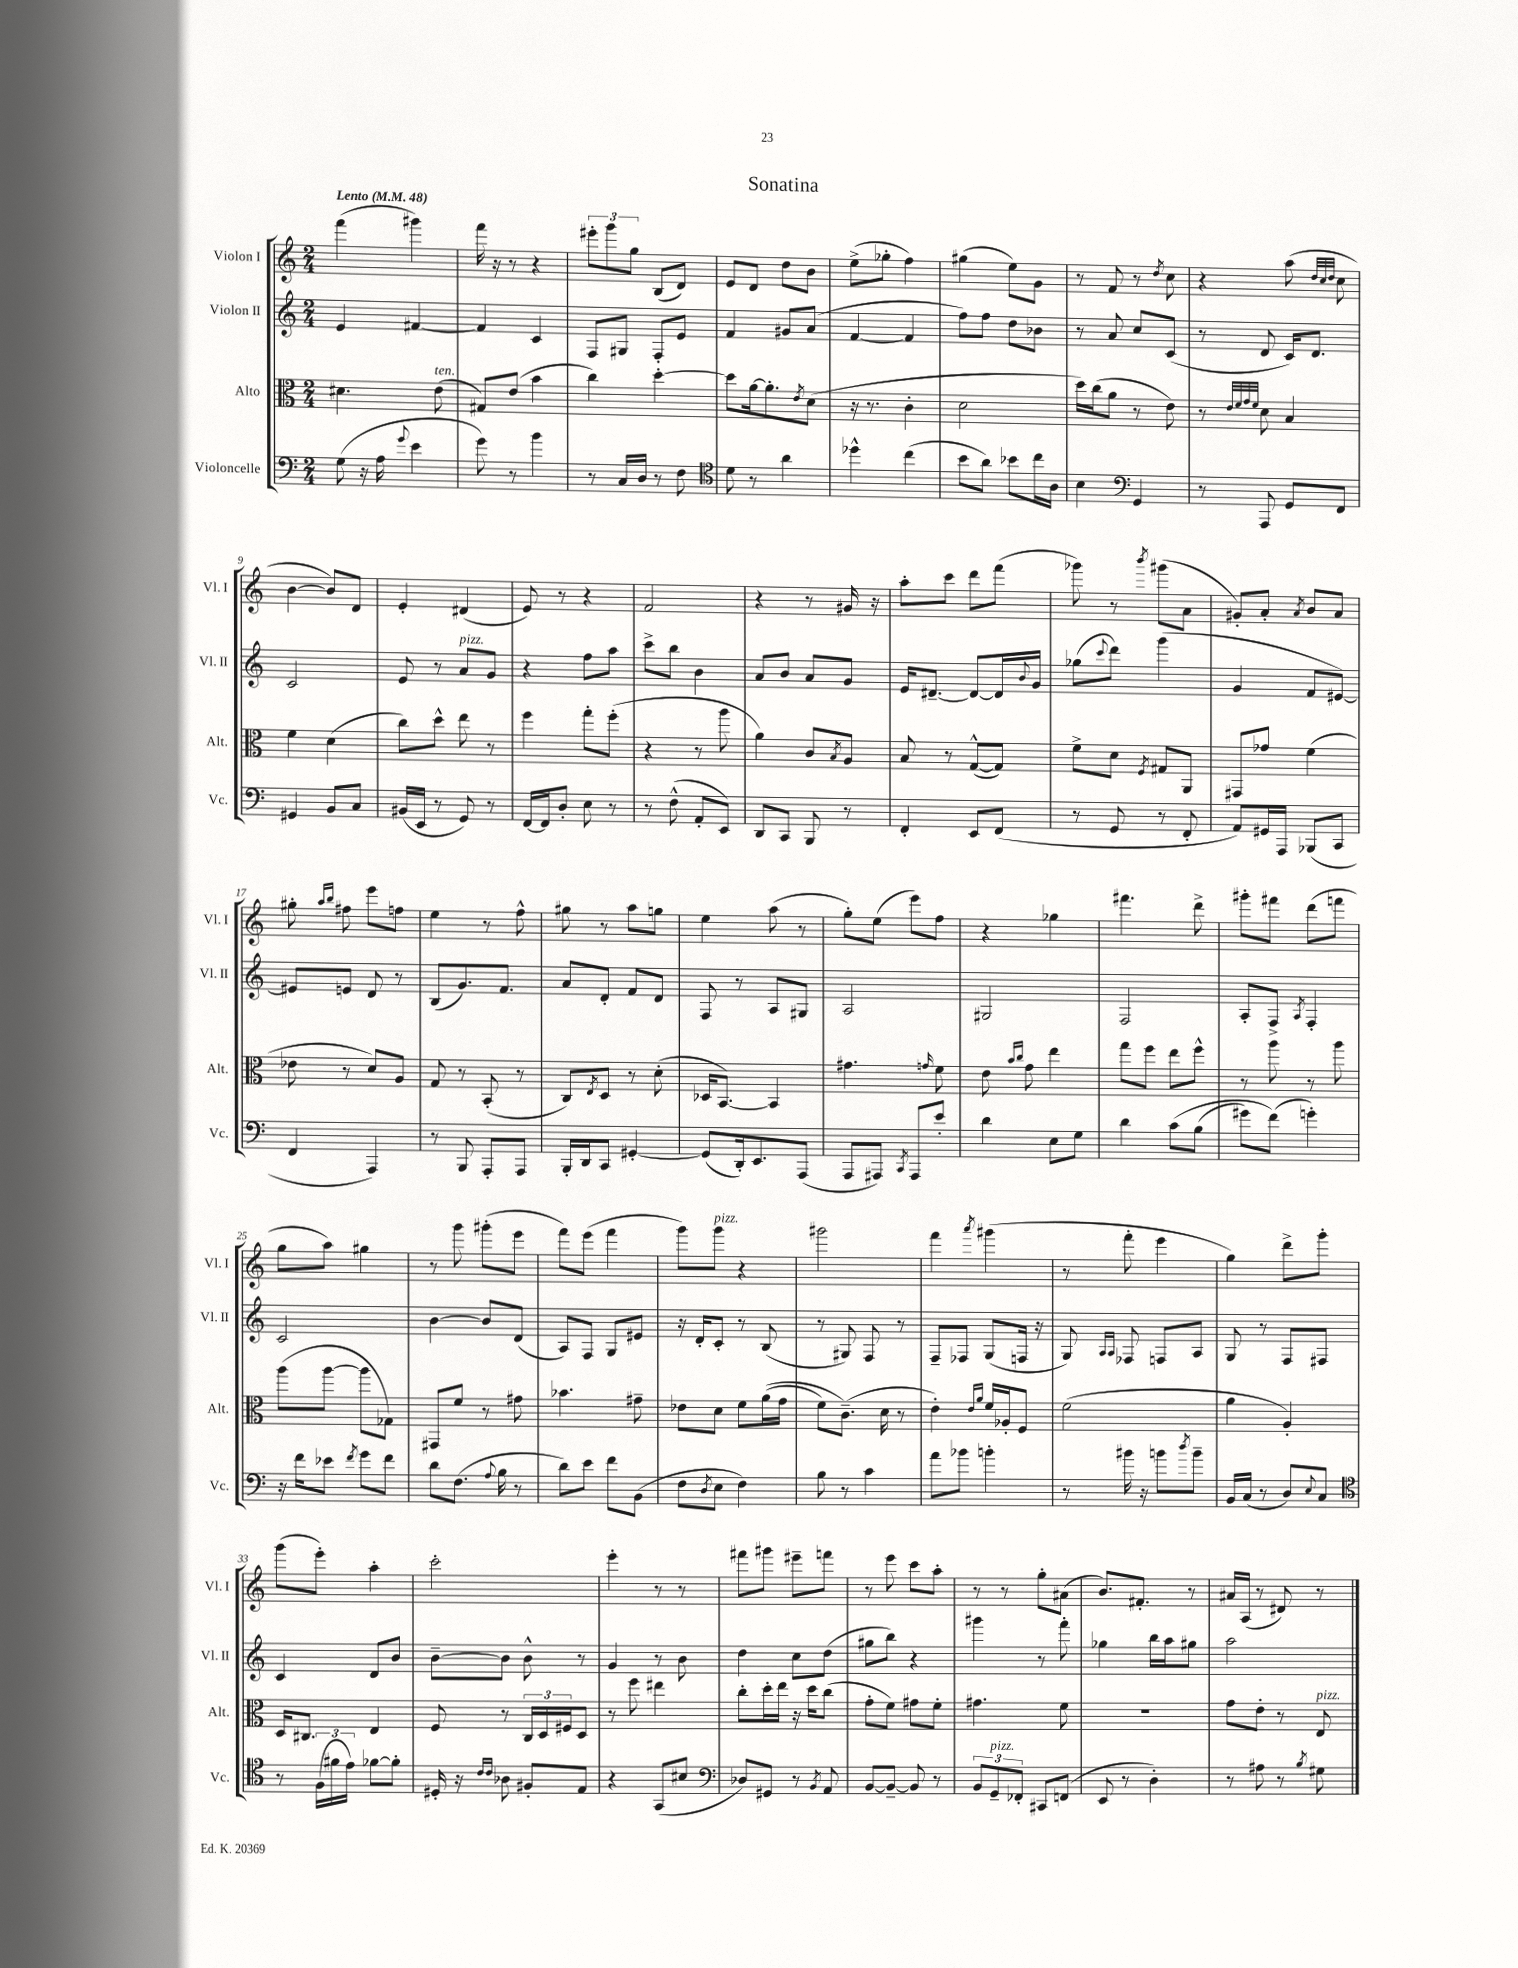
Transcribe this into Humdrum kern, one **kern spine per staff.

**kern	**kern	**kern	**kern
*staff4	*staff3	*staff2	*staff1
*clefF4	*clefC3	*clefG2	*clefG2
*k[]	*k[]	*k[]	*k[]
*M2/4	*M2/4	*M2/4	*M2/4
*MM48	*MM48	*MM48	*MM48
(8G\	4.d#\	4e/	(4fff\
16r	.	.	.
16A\	.	.	.
8qqg/	.	.	.
4e\	.	[4f#/	4ggg#\)
.	(8e\	.	.
=	=	=	=
8g\)	8G#/L)	4f#/]	16fff\
.	.	.	16r
8r	(8e/J	.	8r
4b\	4b\	4c/	4r
=	=	=	=
8r	4cc\)	8F/L	12eee#'\L
.	.	.	12ggg\
16C/LL	.	8G#/J	.
.	.	.	12gg\J
16D/JJ	.	.	.
8r	[4dd'\	8F'/L	(8B/L
8F\	.	8e/J	8d/J)
=	=	=	=
*clefC4	*	*	*
8d\	8dd\]L	4f/	8e/L
8r	[16a\k	.	8d/J
.	8.a'\]	.	.
4a\	.	8g#/L	8dd\L
.	8qe/	.	.
.	(8d\J	(8a/J	8b\J
=	=	=	=
4dd-^^\	16r	[4f/	(8ee^\L
.	8.r	.	.
.	.	.	8gg-'\J
(4cc\	4c'\	4f/]	4ff\)
=	=	=	=
8b\L	2d\	8ff\L)	(4gg#\
8a\J)	.	8ff\J	.
8b-\L	.	8dd\L	8ee\L)
16cc\L	.	8b-\J	8g\J
16A\JJ	.	.	.
=	=	=	=
4B\	16dd\LL)	8r	8r
.	(16cc\J	.	.
.	8a\J	8a/	8f/
*clefF4	*	*	*
4GG/	8r	8cc/L	8r
.	.	.	8qdd/
.	8e\)	(8c/J	8cc\
=	=	=	=
8r	8r	8r	4r
.	32qqe/LLL	.	.
.	32qqf/	.	.
.	32qqg/	.	.
.	32qqf/JJJ	.	.
8AAA/	8d\	8d/	.
8GG/L	4B/	16c/LK)	(8aa\
.	.	8.d/J	.
.	.	.	32qqdd/LLL
.	.	.	32qqcc/
.	.	.	32qqdd/JJJ
8FF/J	.	.	8cc\
=	=	=	=
4GG#/	4f\	2c/	[4b\
8BB/L	(4d\	.	8b/]L)
8C/J	.	.	8d/J
=	=	=	=
(16BB#/LL	8cc\L)	8e/	4e'/
16EE/JJ	.	.	.
8r	8dd^^\J	8r	.
8GG/)	8ee\	8a/L	(4d#/
8r	8r	8g/J	.
=	=	=	=
[16FF/LL	4ff\	4r	8e/)
16FF/]J	.	.	.
8D'/J	.	.	8r
8E\	8gg'\L	8ff\L	4r
8r	(8ff'\J	8aa\J	.
=	=	=	=
8r	4r	8ccc^\L	2f/
(8F^^\	.	8bb\J	.
8AA'/L	8r	4b\	.
8EE/J)	8aa\	.	.
=	=	=	=
8DD/L	4a\)	8a/L	4r
8CC/J	.	8b/J	.
8BBB/	8c/L	8a/L	8r
.	8qB/	.	.
8r	8A/J	8g/J	16g#/
.	.	.	16r
=	=	=	=
4FF'/	8B/	16e/LK	8aa'\L
.	.	[8.d#~/J	.
.	8r	.	8ccc\J
8EE/L	([8G^^/L	8d#/_L	8ddd\L
(8FF/J	8G/]J)	16d#/]L	(8fff\J
.	.	8qqb/	.
.	.	16g/JJ	.
=	=	=	=
8r	8f^\L	(8gg-\L	8ggg-\)
.	.	8qqccc/	.
8GG/	8d\J	8ddd\J)	8r
.	8qF/	.	8qbbb/
8r	8G#/L	(4ggg\	(8ggg#\L
8FF'/	8AA/J	.	8a\J
=	=	=	=
8AA/L)	8GG#/L	4g/	8g#'/L)
16GG#/L	8g-/J	.	8a'/J
16AAA/JJ	.	.	.
.	.	.	8qa/
(8BBB-/L	(4f\	8f/L	8b/L
8CC/J	.	[8e#/J)	8a/J
=	=	=	=
4FF/	8e-\	8e#/]L	8gg#'\
.	.	.	16qqaa/LL
.	.	.	16qqbb/JJ
.	8r	8e/J	8ff#\
4AAA/)	8d/L)	8d/	8eee\L
.	8A/J	8r	8ff\J
=	=	=	=
8r	8G/	(8B/L	4ee\
8BBB/	8r	8.g/)	.
8AAA'/L	(8BB'/	.	8r
.	.	8.f/J	.
8AAA/J	8r	.	8ff^^\
=	=	=	=
16BBB'/LL	8C/L)	8a/L	8gg#\
16DD/J	.	.	.
.	8qE/	.	.
8CC/J	8D/J	8d'/J	8r
[4GG#'/	8r	8f/L	8aa\L
.	(8d'\	8d/J	8gg\J
=	=	=	=
(8GG#/]L	16D-/LK	8F/	4ee\
.	[8.BB/J)	.	.
16DD'/k)	.	8r	.
8.EE/	.	.	.
.	4BB/]	8A/L	(8aa\
(8AAA/J	.	8G#/J	8r
=	=	=	=
8AAA/L	4.g#\	2A/	8gg'\L)
8AAA#/J)	.	.	(8ee\J
8qCC/	.	.	.
8AAA#/L	.	.	8eee\L)
.	16qqg/	.	.
8e'/J	8f\	.	8ff\J
=	=	=	=
4d\	8e\	2G#/	4r
.	16qqb/LL	.	.
.	16qqcc/JJ	.	.
.	8g\	.	.
8E\L	4ee\	.	4gg-\
8G\J	.	.	.
=	=	=	=
4d\	8gg\L	2F/	4.fff#\
.	8ff\J	.	.
&(8c\L	8ee\L	.	.
(8B\J	8ff^^\J	.	8ddd^\
=	=	=	=
8g#\L)	8r	8A'/L	8ggg#'\L
(8f\J&)	8aa\	8F^/J	8fff#\J
.	.	8qA/	.
4g'\)	8r	4F'/	(8ddd\L
.	8aa\	.	8fff\J
=	=	=	=
16r	(8aa\L	2c/	8gg\L
16f\LK	.	.	.
8e-\J	[8aa\J	.	8aa\J)
8qf/	.	.	.
8g\L	8aa\]L	.	4gg#\
8f\J	8G-\J)	.	.
=	=	=	=
8d\L	8GG#/L	[4b\	8r
(8.F\J	8f/J	.	8ggg\
.	8r	8b/]L	(8ggg#'\L
8qqA/	.	.	.
16B\	.	.	.
8r	8g#\	(8d/J	8eee\J
=	=	=	=
8d\L)	4.b-\	8A/L)	8fff\L)
8e\J	.	8F/J	(8eee\J
8f\L	.	8G/L	4fff\
(8BB\J	8g#~\	8e#/J	.
=	=	=	=
8F\L	8e-\L	16r	8ggg\L)
.	.	16d'/LK	.
8qD/	.	.	.
8E\J	8d\J	8c'/J	8ggg\J
4F\)	8f\L	8r	4r
.	&((16a\L	(8B/	.
.	16g\JJ	.	.
=	=	=	=
8B\	8f\L)	8r	2ggg#\
8r	(8.c~\J&)	8G#/)	.
4c\	.	8F/	.
.	16d\	.	.
.	8r	8r	.
=	=	=	=
8a\L	4e'\)	8F~/L	4fff\
8b-\J	.	8F-/J	.
.	16qqe/LL	.	.
.	16qqa/JJ	.	8qaaa/
4b'\	16f/LL	(8G/L	(4ggg#\
.	16A-'/J	.	.
.	8F/J	16F/Jk	.
.	.	16r	.
=	=	=	=
8r	(2f\	8G/)	8r
.	.	16qqA/LL	.
.	.	16qqA/JJ	.
16b#\	.	8F-/	8fff'\
16r	.	.	.
8b\L	.	8F/L	4eee\
8qdd/	.	.	.
8b~\J	.	8A/J	.
=	=	=	=
16BB/LL	4a\	8G/	4gg\)
(16C/JJ	.	.	.
8r	.	8r	.
8D/L)	4A'/)	8F/L	8ddd^\L
8qqE/	.	.	.
8C/J	.	8F#/J	8ggg'\J
=	=	=	=
*clefC4	*	*	*
8r	16D/LK	4c/	(8ggg\L
.	8.C#/J	.	.
(24F\LL	.	.	8eee'\J)
24f#\	.	.	.
24e\JJ)	.	.	.
[8f-\L	4E/	8d/L	4aa'\
8f-'\]J	.	8b/J	.
=	=	=	=
16D#'/	8F/	[8b~\L	2ccc'\
16r	.	.	.
16qqc/LL	.	.	.
16qqc/JJ	.	.	.
8A-\	8r	8b\]J	.
8F#'/L	24C/LL	8b^^\	.
.	24D/	.	.
.	24F#/J	.	.
8E/J	8D/J	8r	.
=	=	=	=
4r	8r	4g/	4eee'\
.	8ff\	.	.
(8GG/L	4ee#\	8r	8r
8B#/J	.	8b\	8r
=	=	=	=
*clefF4	*	*	*
8D-/L)	8cc'\L	4dd\	8fff#\L
8GG#/J	16dd'\L	.	8ggg#\J
.	16ee\JJ	.	.
8r	16r	8cc\L	8eee#~\L
.	16dd\LK	.	.
8qBB/	.	.	.
8AA/	(8cc\J	(8dd\J	8fff\J
=	=	=	=
[8BB/L	8g'\L	8gg#\L	8r
8BB~/_J	8f\J)	8bb\J)	8eee\
8BB/]	8g#\L	4r	8ccc\L
8r	8f'\J	.	8aa'\J
=	=	=	=
12BB/L	4.g#\	4ggg#\	8r
12GG~/	.	.	.
.	.	.	8r
12FF-'/J	.	.	.
8CC#/L	.	8r	8gg'\L
(8FF/J	8f\	8fff'\	(8a#\J
=	=	=	=
8EE/	2r	4gg-\	8.b/L)
8r	.	.	.
.	.	.	8.f#'/J
4D'\)	.	16bb\LL	.
.	.	16aa\J	.
.	.	8gg#\J	8r
=	=	=	=
8r	8g\L	2aa\	16a#/LL
.	.	.	(16A/JJ
8A#\	8e'\J	.	8r
8r	8r	.	8d#/)
8qB/	.	.	.
8G#\	8E/	.	8r
==	==	==	==
*-	*-	*-	*-
